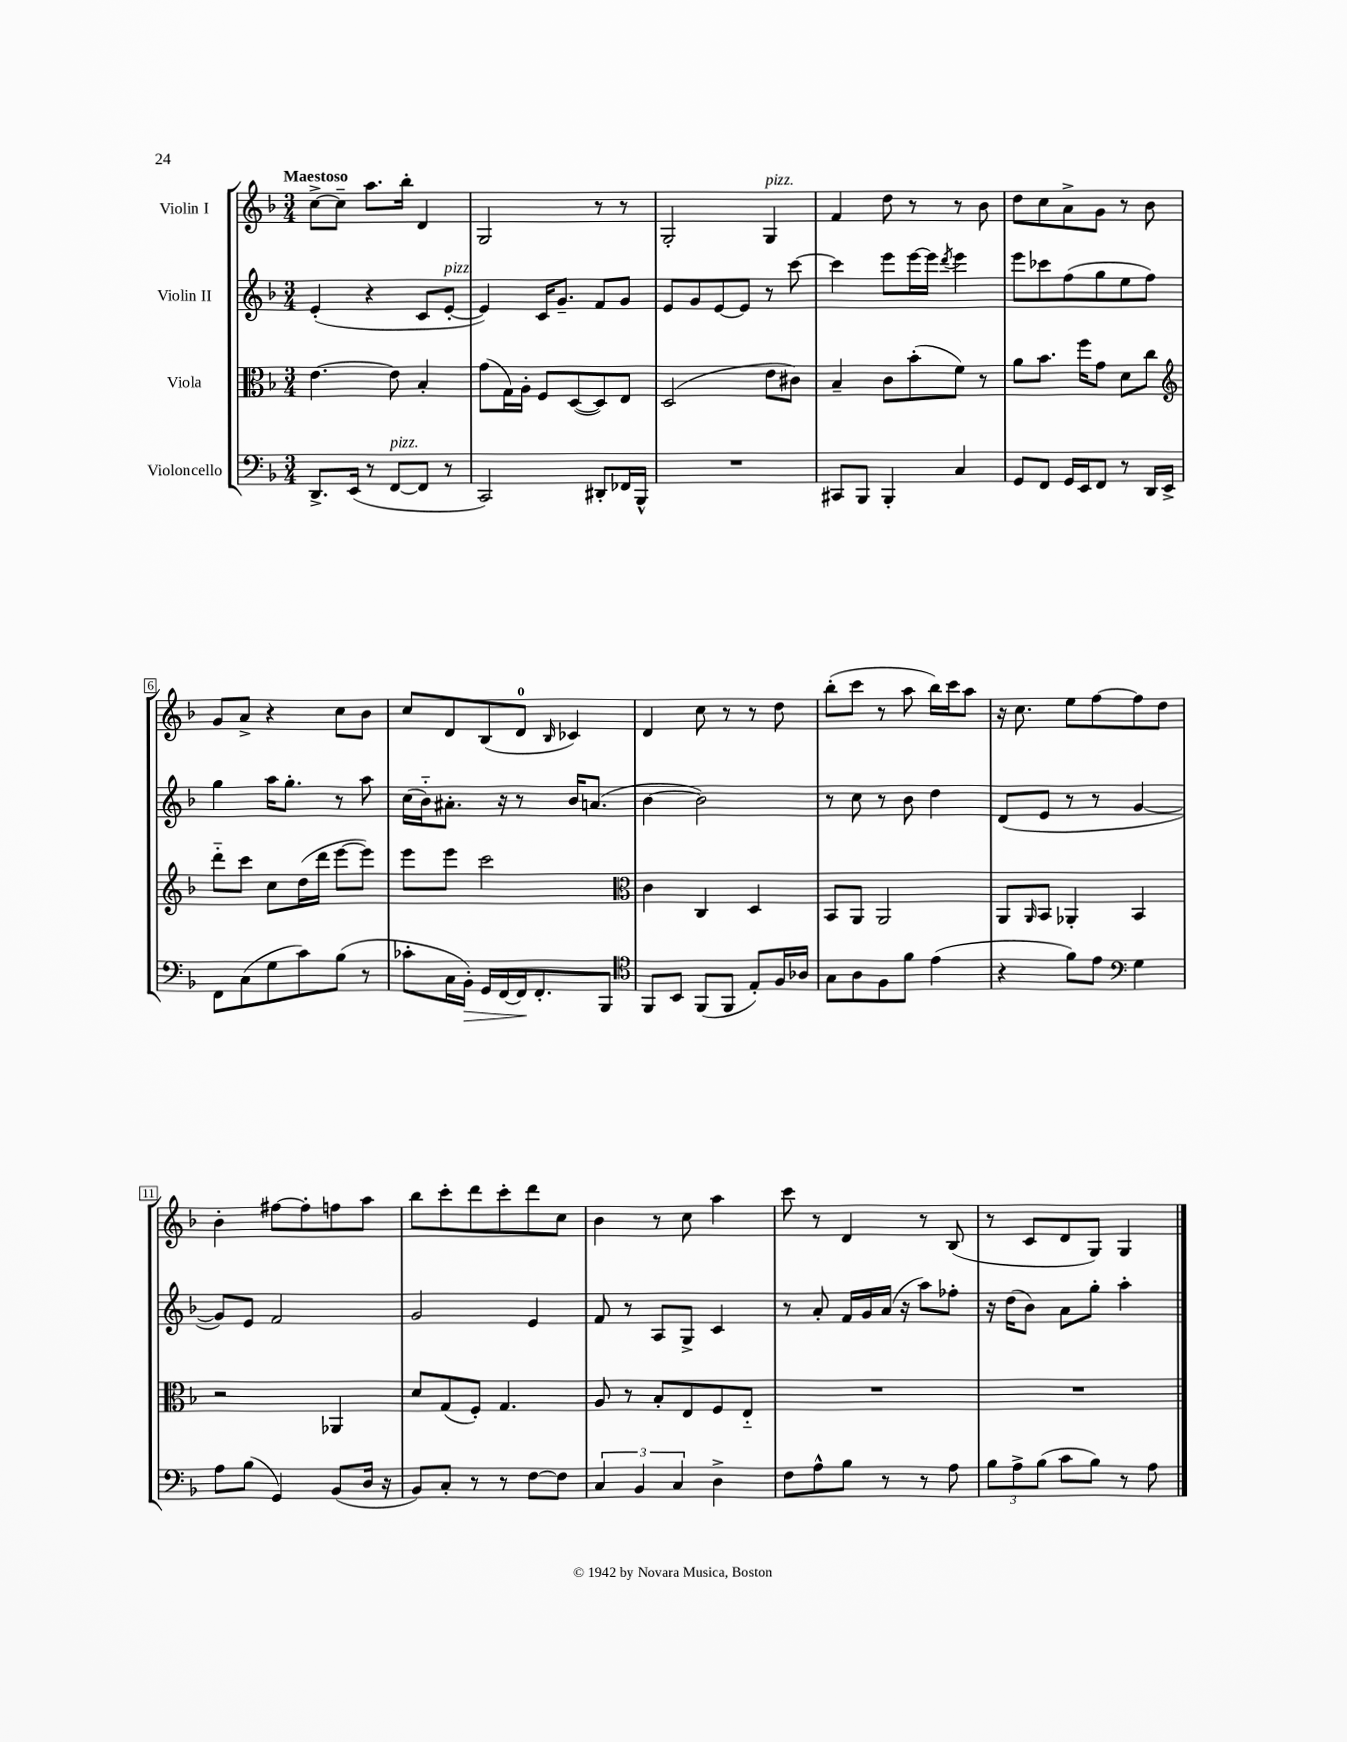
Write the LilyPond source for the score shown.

<<
\new StaffGroup <<
\new Staff = "s0" \with { instrumentName = "Violin I" } {
    \clef treble \key f \major \numericTimeSignature \time 3/4 \tempo "Maestoso"
    c''8~-> c''8-- a''8. bes''16-. d'4 |
    g2 r8 r8 |
    g2-. g4^\markup { \italic "pizz." } |
    f'4 d''8 r8 r8 bes'8 |
    d''8 c''8 a'8-> g'8 r8 bes'8 |
    g'8 a'8-> r4 c''8 bes'8 |
    c''8 d'8 bes8( d'8-0 \grace { bes16 } ces'4) |
    d'4 c''8 r8 r8 d''8 |
    bes''8-.( c'''8 r8 a''8 bes''16) c'''16 a''8 |
    r16 c''8. e''8 f''8~ f''8 d''8 |
    bes'4-. fis''8~ fis''8-. f''8 a''8 |
    bes''8 c'''8-. d'''8 c'''8-. d'''8 c''8 |
    bes'4 r8 c''8 a''4 |
    c'''8 r8 d'4 r8 bes8( |
    r8 c'8 d'8 g8) g4 \bar "|." |
}
\new Staff = "s1" \with { instrumentName = "Violin II" } {
    \clef treble \key f \major \numericTimeSignature \time 3/4
    e'4-.( r4 c'8 e'8~-.^\markup { \italic "pizz." } |
    e'4) c'16 g'8.-- f'8 g'8 |
    e'8 g'8 e'8~ e'8 r8 c'''8~ |
    c'''4 e'''8 e'''16~ e'''16 \acciaccatura { d'''8 } e'''4 |
    e'''8 ces'''8 f''8( g''8 e''8 f''8) |
    g''4 a''16 g''8.-. r8 a''8 |
    c''16( bes'16-_) ais'8.-. r16 r8 bes'16 a'8.( |
    bes'4~ bes'2) |
    r8 c''8 r8 bes'8 d''4 |
    d'8( e'8 r8 r8 g'4~ |
    g'8) e'8 f'2 |
    g'2 e'4 |
    f'8 r8 a8 g8-> c'4 |
    r8 a'8-. f'16 g'16 a'16( r16 a''8) fes''8-. |
    r16 d''16( bes'8) a'8 g''8-. a''4-. \bar "|." |
}
\new Staff = "s2" \with { instrumentName = "Viola" } {
    \clef alto \key f \major \numericTimeSignature \time 3/4
    e'4.~ e'8 bes4-. |
    g'8( g16) a16-. f8 d8~( d8) e8 |
    d2( e'8 cis'8) |
    bes4-- c'8 bes'8-.( f'8) r8 |
    a'8 bes'8. f''16 g'8 d'8 c''8 |
    \clef treble d'''8-_ c'''8 c''8 d''16( d'''16 e'''8~ e'''8) |
    e'''8 e'''8 c'''2 |
    \clef alto c'4 c4 d4 |
    bes,8 a,8 a,2 |
    a,8 \grace { a,16 } bes,8 aes,4-. bes,4 |
    r2 aes,4 |
    d'8 g8( f8-.) g4. |
    a8 r8 bes8-. e8 f8 e8-_ |
    R2. |
    R2. \bar "|." |
}
\new Staff = "s3" \with { instrumentName = "Violoncello" } {
    \clef bass \key f \major \numericTimeSignature \time 3/4
    d,8.-> e,16( r8 f,8~^\markup { \italic "pizz." } f,8 r8 |
    c,2) dis,8-. fes,16 bes,,16-^ |
    R2. |
    cis,8 bes,,8 bes,,4-. c4 |
    g,8 f,8 g,16 e,16 f,8 r8 d,16 e,16-> |
    f,8 c8( g8 c'8) bes8( r8 |
    ces'8-. c16 bes,16-.\>) g,16 f,16~ f,16\! f,8.-. bes,,8 |
    \clef tenor f,8 bes,8 f,8( f,8 e8-.) f16 aes16 |
    g8 a8 f8 f'8 e'4( |
    r4 f'8) e'8 \clef bass g4 |
    a8 bes8( g,4) bes,8( d16 r16 |
    bes,8) c8-. r8 r8 f8~ f8 |
    \tuplet 3/2 { c4 bes,4 c4 } d4-> |
    f8 a8-^ bes8 r8 r8 a8 |
    \tuplet 3/2 { bes8 a8-> bes8( } c'8 bes8) r8 a8 \bar "|." |
}
>>
>>
\layout { \context { \Score \override BarNumber.stencil = #(make-stencil-boxer 0.1 0.3 ly:text-interface::print) } }
